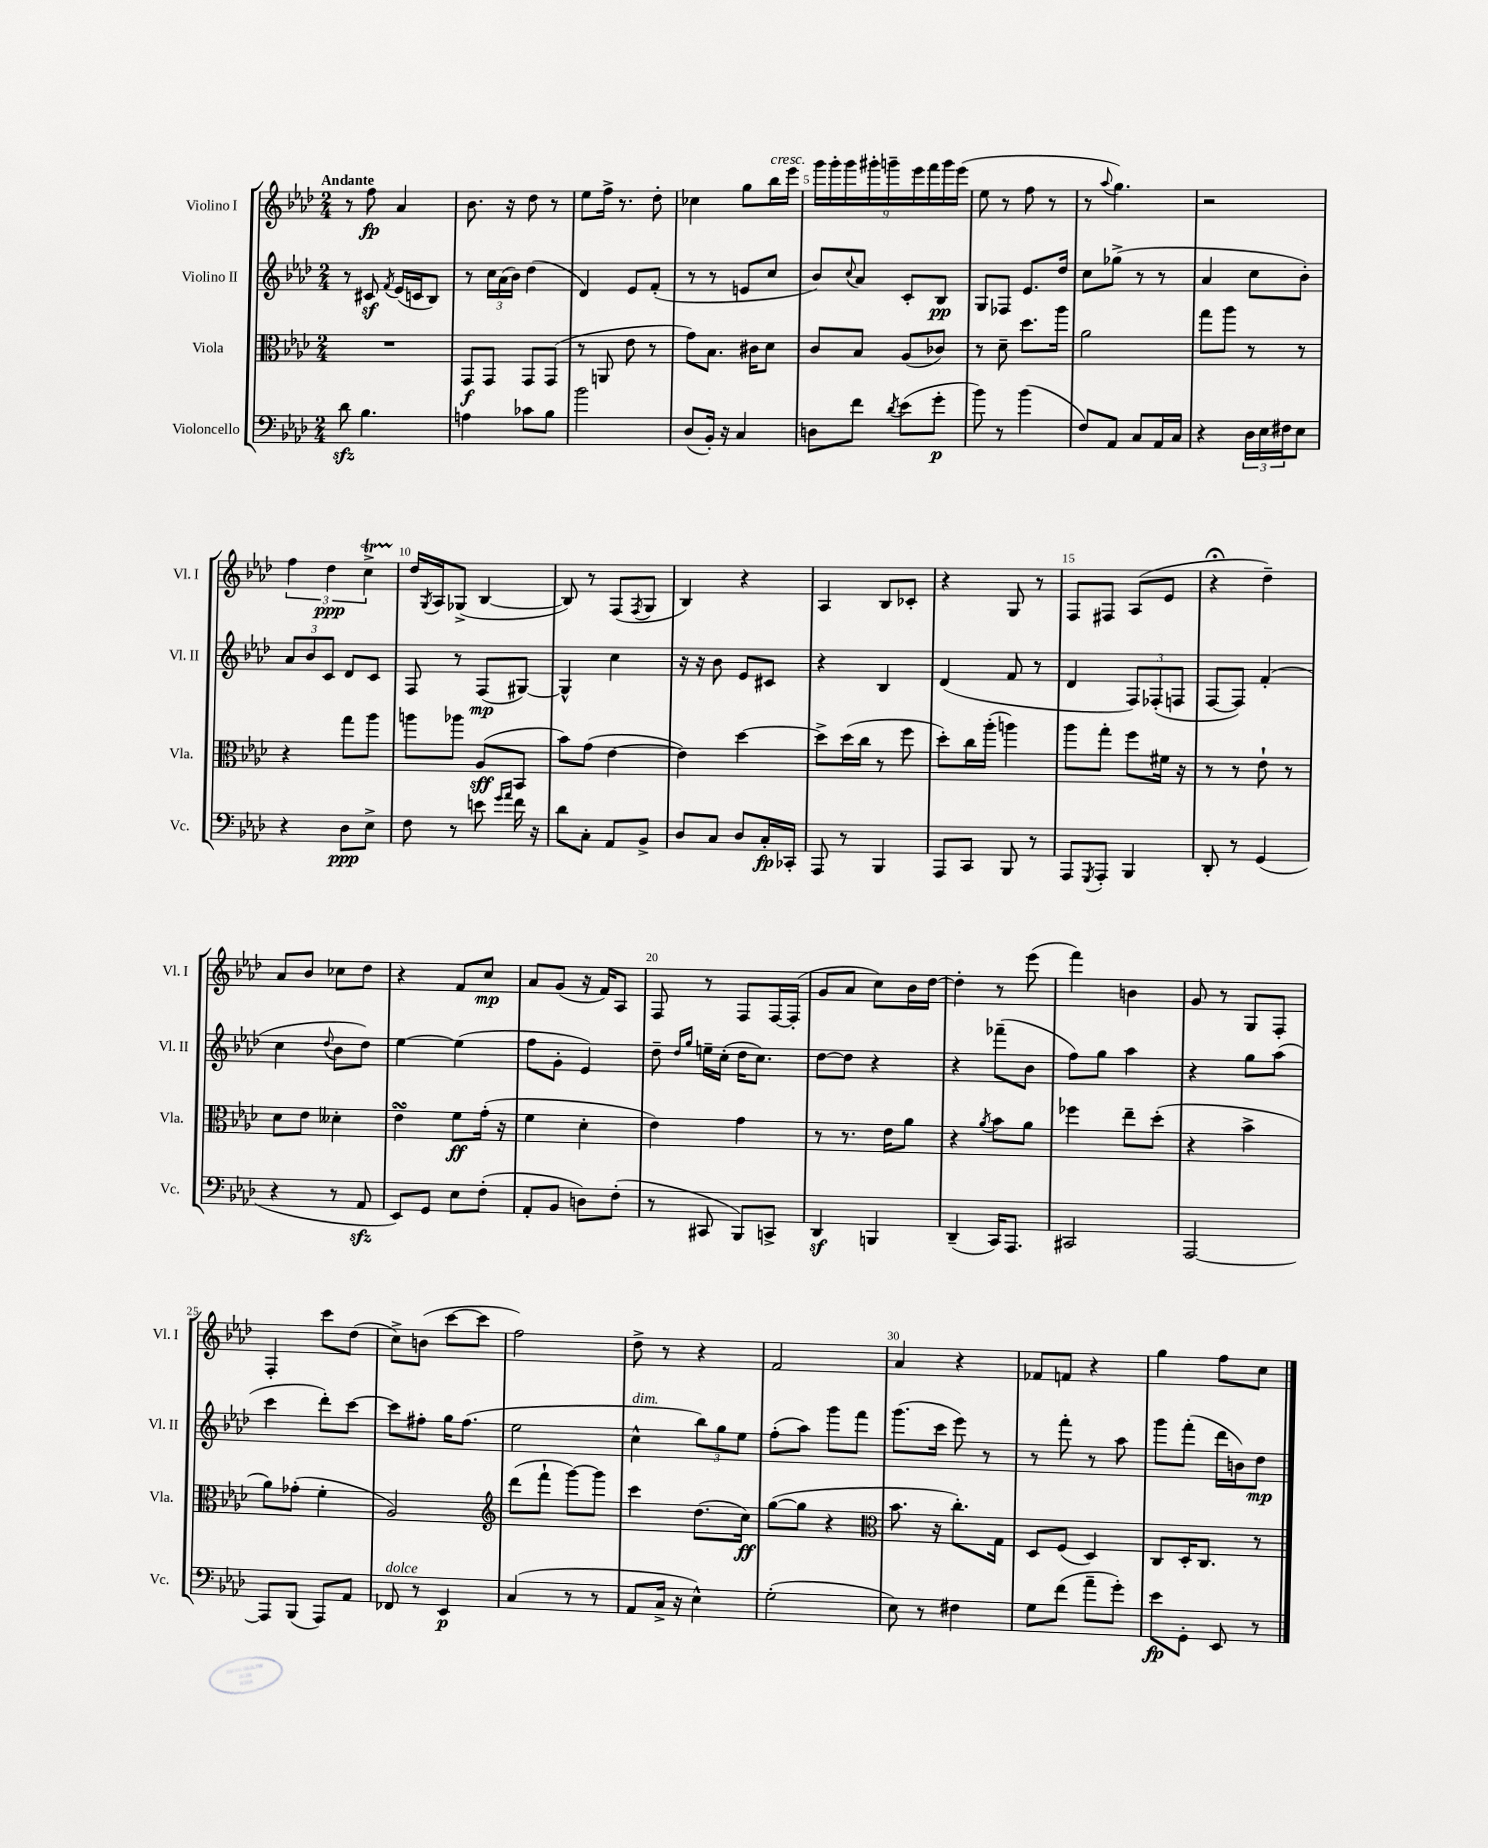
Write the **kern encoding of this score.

**kern	**dynam	**kern	**dynam	**kern	**dynam	**kern	**dynam
*part4	*part4	*part3	*part3	*part2	*part2	*part1	*part1
*staff4	*staff4	*staff3	*staff3	*staff2	*staff2	*staff1	*staff1
*I"Violoncello	*	*I"Viola	*	*I"Violino II	*	*I"Violino I	*
*I'Vc.	*	*I'Vla.	*	*I'Vl. II	*	*I'Vl. I	*
*clefF4	*	*clefC3	*	*clefG2	*	*clefG2	*
*k[b-e-a-d-]	*	*k[b-e-a-d-]	*	*k[b-e-a-d-]	*	*k[b-e-a-d-]	*
*M2/4	*	*M2/4	*	*M2/4	*	*M2/4	*
=1	=1	=1	=1	=1	=1	=1	=1
!	!	!	!	!	!	!LO:TX:a:B:t=Andante	!
8d-zz\	.	2r	.	8r	.	8r	.
4.B-\	.	.	.	8c#Xz/	.	8ff\	fp
.	.	.	.	8qf/	.	.	.
.	.	.	.	(16e-/LL	.	4a-/	.
.	.	.	.	16cn/J	.	.	.
.	.	.	.	8B-/J)	.	.	.
=2	=2	=2	=2	=2	=2	=2	=2
4An\	.	8GG/L	f	8r	.	8.b-\	.
.	.	8GG/J	.	24cc\LL	.	.	.
.	.	.	.	(24a-\	.	.	.
.	.	.	.	.	.	16r	.
.	.	.	.	24b-\JJ)	.	.	.
8c-X\L	.	8GG/L	.	(4dd-\	.	8dd-\	.
8B-\J	.	(8GG/J	.	.	.	8r	.
=3	=3	=3	=3	=3	=3	=3	=3
2b-\	.	8r	.	4d-/)	.	8ee-\L	.
.	.	8AAn/	.	.	.	16ff^\Jk	.
.	.	.	.	.	.	8.r	.
.	.	8e-\	.	8e-/L	.	.	.
.	.	8r	.	(8f'/J	.	8dd-'\	.
=4	=4	=4	=4	=4	=4	=4	=4
(8D-/L	.	8g\L)	.	8r	.	4cc-X\	.
16BB-'/Jk)	.	8.B-\J	.	8r	.	.	.
16r	.	.	.	.	.	.	.
4C/	.	.	.	8en/L	.	8gg\L	.
.	.	16c#X\KL	.	.	.	.	.
!	!	!	!	!	!	!LO:TX:a:i:t=cresc.	!
.	.	8d-\J	.	8cc/J	.	16bb-\L	.
.	.	.	.	.	.	16eee-\JJ	.
=5	=5	=5	=5	=5	=5	=5	=5
8Dn\L	.	8c/L	.	8b-/L)	.	18ggg\LL	.
.	.	.	.	.	.	18ggg'\	.
.	.	.	.	.	.	18ggg\	.
.	.	.	.	8qqcc/	.	.	.
8f\J	.	8B-/J	.	8a-/J	.	.	.
.	.	.	.	.	.	18ggg#X'\	.
.	.	.	.	.	.	18gggn~\	.
8qd-/	.	.	.	.	.	.	.
(8e-\L	.	(8A-/L	.	8c'/L	.	.	.
.	.	.	.	.	.	18eee-\	.
.	.	.	.	.	.	18fff\	.
8g'\J	p	8c-X/J)	.	8B-/J	pp	.	.
.	.	.	.	.	.	18ggg\	.
.	.	.	.	.	.	(18eee-\JJ	.
=6	=6	=6	=6	=6	=6	=6	=6
8b-\)	.	8r	.	8G/L	.	8ee-\	.
8r	.	8d-~\	.	8F-X/J	.	8r	.
(4b-\	.	8.dd-\L	.	8.e-/L	.	8ff\	.
.	.	.	.	.	.	8r	.
.	.	16aa-\Jk	.	16dd-/Jk	.	.	.
=7	=7	=7	=7	=7	=7	=7	=7
8F/L)	.	2a-\	.	8cc\L	.	8r	.
.	.	.	.	.	.	8qqaa-/	.
8AA-/J	.	.	.	(8gg-X^\J	.	4.gg\)	.
8C/L	.	.	.	8r	.	.	.
16AA-/L	.	.	.	8r	.	.	.
16C/JJ	.	.	.	.	.	.	.
=8	=8	=8	=8	=8	=8	=8	=8
4r	.	8gg\L	.	4a-/	.	2r	.
.	.	8aa-\J	.	.	.	.	.
24D-\LL	.	8r	.	8cc\L	.	.	.
24E-\	.	.	.	.	.	.	.
24F#X\J	.	.	.	.	.	.	.
8E-\J	.	8r	.	8b-'\J)	.	.	.
!!LO:LB:g=z
=9	=9	=9	=9	=9	=9	=9	=9
4r	.	4r	.	12a-/L	.	6ff\	.
.	.	.	.	12b-/	.	.	.
.	.	.	.	12c/J	.	6dd-\	ppp
8D-\L	ppp	8gg\L	.	8d-/L	.	.	.
.	.	.	.	.	.	6cct^\	.
8E-^\J	.	8aa-\J	.	8c/J	.	.	.
=10	=10	=10	=10	=10	=10	=10	=10
8F\	.	8aan\L	.	8F/	.	16dd-/LL	.
.	.	.	.	.	.	8qG/	.
.	.	.	.	.	.	16A-/J	.
8r	.	8aa-X\J	.	8r	.	(8G-X^/J	.
8en\	.	(8A-/L	sff	(8F/L	mp	[4B-/	.
16qqg/LL	.	.	.	.	.	.	.
16qqa-/JJ	.	.	.	.	.	.	.
16f\	.	8BB-/J	.	[8G#X/J)	.	.	.
16r	.	.	.	.	.	.	.
=11	=11	=11	=11	=11	=11	=11	=11
8d-\L	.	8b-\L)	.	4G#^^/]	.	8B-/])	.
8C'\J	.	(8g\J	.	.	.	8r	.
8AA-/L	.	[4e-\	.	4cc\	.	(8F/L	.
.	.	.	.	.	.	8qF/	.
8BB-^/J	.	.	.	.	.	8G/J	.
=12	=12	=12	=12	=12	=12	=12	=12
8D-/L	.	4e-\])	.	16r	.	4B-/)	.
.	.	.	.	16r	.	.	.
8C/J	.	.	.	8b-\	.	.	.
8D-/L	.	[4dd-\	.	8e-/L	.	4r	.
16C'/L	fp	.	.	8c#X/J	.	.	.
16CC-X'/JJ	.	.	.	.	.	.	.
=13	=13	=13	=13	=13	=13	=13	=13
8AAA-/	.	8dd-^\L]	.	4r	.	4A-/	.
8r	.	(16dd-\L	.	.	.	.	.
.	.	16cc\JJ	.	.	.	.	.
4BBB-/	.	8r	.	4B-/	.	8B-/L	.
.	.	8ff\	.	.	.	8c-X'/J	.
=14	=14	=14	=14	=14	=14	=14	=14
8AAA-/L	.	8dd-'\L)	.	(4d-/	.	4r	.
8CC/J	.	16cc\L	.	.	.	.	.
.	.	(16aa-'\JJ	.	.	.	.	.
8BBB-/	.	4aan\)	.	8f/	.	8G/	.
8r	.	.	.	8r	.	8r	.
=15	=15	=15	=15	=15	=15	=15	=15
8AAA-/L	.	8aa-\L	.	4d-/	.	8F/L	.
8qGGG/	.	.	.	.	.	.	.
8AAA-'/J	.	8gg'\J	.	.	.	8F#X/J	.
4BBB-/	.	8ff\L	.	12F/L)	.	(8A-/L	.
.	.	.	.	(12F-X'/	.	.	.
.	.	16f#X\Jk	.	.	.	8e-/J	.
.	.	.	.	12Fn/J	.	.	.
.	.	16r	.	.	.	.	.
=16	=16	=16	=16	=16	=16	=16	=16
8DD-'/	.	8r	.	[8F/L	.	4r;<	.
8r	.	8r	.	8F/J])	.	.	.
(4GG/	.	8e-`\	.	(4f'/	.	4dd-~\)	.
.	.	8r	.	.	.	.	.
!!LO:LB:g=z
=17	=17	=17	=17	=17	=17	=17	=17
4r	.	8d-\L	.	4cc\	.	8a-/L	.
.	.	8e-\J	.	.	.	8b-/J	.
.	.	.	.	8qqdd-/	.	.	.
8r	.	4d--X'\	.	8b-\L	.	8cc-X\L	.
8AA-zz/	.	.	.	8dd-\J)	.	8dd-\J	.
=18	=18	=18	=18	=18	=18	=18	=18
8EE-/L)	.	4e-sSSS\	.	[4ee-\	.	4r	.
8GG/J	.	.	.	.	.	.	.
8E-\L	.	8f\L	ff	(4ee-\]	.	8f/L	.
(8F'\J	.	(16g'\Jk	.	.	.	8cc/J	mp
.	.	16r	.	.	.	.	.
=19	=19	=19	=19	=19	=19	=19	=19
8AA-'/L	.	4f\	.	8ff\L	.	8a-/L	.
8BB-/J	.	.	.	8g'\J	.	(8g/J	.
8Dn\L)	.	4d-'\	.	4e-/)	.	16r	.
.	.	.	.	.	.	16f/KL)	.
(8F'\J	.	.	.	.	.	8A-/J	.
=20	=20	=20	=20	=20	=20	=20	=20
8r	.	4e-\)	.	8dd-~\	.	8F/	.
.	.	.	.	16qqdd-/LL	.	.	.
.	.	.	.	16qqgg/JJ	.	.	.
8CC#X/	.	.	.	16een~\LL	.	8r	.
.	.	.	.	(16cc'\JJ	.	.	.
8BBB-/L)	.	4g\	.	16dd-\KL	.	8F/L	.
.	.	.	.	8.cc\J)	.	.	.
8CCn^/J	.	.	.	.	.	[16F/L	.
.	.	.	.	.	.	(16F'/JJ]	.
=21	=21	=21	=21	=21	=21	=21	=21
4DD-z/	.	8r	.	[8dd-\L	.	8g/L	.
.	.	8.r	.	8dd-\J]	.	8a-/J	.
4BBBn/	.	.	.	4r	.	8cc\L)	.
.	.	16e-\KL	.	.	.	.	.
.	.	8a-\J	.	.	.	16b-\L	.
.	.	.	.	.	.	[16dd-\JJ	.
=22	=22	=22	=22	=22	=22	=22	=22
(4DD-~/	.	4r	.	4r	.	4dd-'\]	.
.	.	8qa-/	.	.	.	.	.
16CC/KL)	.	8b-\L	.	(8fff-X~\L	.	8r	.
8.AAA-/J	.	.	.	.	.	.	.
.	.	8a-\J	.	8b-\J	.	(8eee-\	.
=23	=23	=23	=23	=23	=23	=23	=23
2CC#X/	.	4ff-X\	.	8ff\L)	.	4fff\)	.
.	.	.	.	8gg\J	.	.	.
.	.	8ee-~\L	.	4aa-\	.	4bn\	.
.	.	(8dd-'\J	.	.	.	.	.
=24	=24	=24	=24	=24	=24	=24	=24
[2AAA-/	.	4r	.	4r	.	8g/	.
.	.	.	.	.	.	8r	.
.	.	4b-^\	.	8gg\L	.	8G/L	.
.	.	.	.	(8aa-\J	.	8F'/J	.
!!LO:LB:g=z
=25	=25	=25	=25	=25	=25	=25	=25
8AAA-/L]	.	8a-\L)	.	4ccc\	.	4F'/	.
(8BBB-/J	.	(8g-X'\J	.	.	.	.	.
8AAA-/L)	.	4f'\	.	8ddd-'\L)	.	8ccc\L	.
8AA-/J	.	.	.	[8ccc\J	.	(8dd-\J	.
=26	=26	=26	=26	=26	=26	=26	=26
!LO:TX:a:i:t=dolce	!	!	!	!	!	!	!
8FF-X/	.	2A-/)	.	8ccc\L]	.	8cc^\L)	.
8r	.	.	.	8ff#X'\J	.	(8bn\J	.
4EE-/	p	.	.	16gg\KL	.	[8ccc\L	.
.	.	.	.	(8.ff#\J	.	.	.
.	.	.	.	.	.	8ccc\J]	.
=27	=27	=27	=27	=27	=27	=27	=27
*	*	*clefG2	*	*	*	*	*
(4C/	.	(8ddd-\L	.	2ee-\	.	2ff\)	.
.	.	8fff`\J	.	.	.	.	.
8r	.	[8ggg\L)	.	.	.	.	.
8r	.	8ggg\J]	.	.	.	.	.
=28	=28	=28	=28	=28	=28	=28	=28
!	!	!	!	!LO:TX:a:i:t=dim.	!	!	!
8AA-/L	.	4ccc\	.	4cc^^\	.	8dd-^\	.
16C^/Jk	.	.	.	.	.	8r	.
16r	.	.	.	.	.	.	.
4E-^^\)	.	(8.dd-\L	.	12bb-\L)	.	4r	.
.	.	.	.	12gg\	.	.	.
.	.	.	.	12ee-\J	.	.	.
.	.	16cc\Jk)	ff	.	.	.	.
=29	=29	=29	=29	=29	=29	=29	=29
(2G'\	.	([8gg\L	.	(8ff'\L	.	2f/	.
.	.	8gg\J]	.	8aa-\J)	.	.	.
.	.	4r	.	8ggg\L	.	.	.
.	.	.	.	8fff\J	.	.	.
=30	=30	=30	=30	=30	=30	=30	=30
*	*	*clefC3	*	*	*	*	*
8E-\)	.	8.b-\	.	(8.ggg\L	.	4a-/	.
8r	.	.	.	.	.	.	.
.	.	16r	.	16ccc\Jk	.	.	.
4F#X\	.	8.cc'\L)	.	8eee-\)	.	4r	.
.	.	.	.	8r	.	.	.
.	.	16G\Jk	.	.	.	.	.
=31	=31	=31	=31	=31	=31	=31	=31
8G\L	.	8D-/L	.	8r	.	8f-X/L	.
(8f\J	.	(8F/J	.	8fff'\	.	8fn/J	.
8a-~\L	.	4D-/)	.	8r	.	4r	.
8g'\J)	.	.	.	8aa-\	.	.	.
=32	=32	=32	=32	=32	=32	=32	=32
8e-\L	fp	8C/L	.	8ggg\L	.	4gg\	.
8GG'\J	.	16D-'/K	.	(8fff'\J	.	.	.
.	.	8.C/J	.	.	.	.	.
8EE-/	.	.	.	16ddd-\LL	.	8ff\L	.
.	.	.	.	16bn\J)	.	.	.
8r	.	8r	.	8dd-\J	mp	8cc\J	.
==	==	==	==	==	==	==	==
*-	*-	*-	*-	*-	*-	*-	*-
